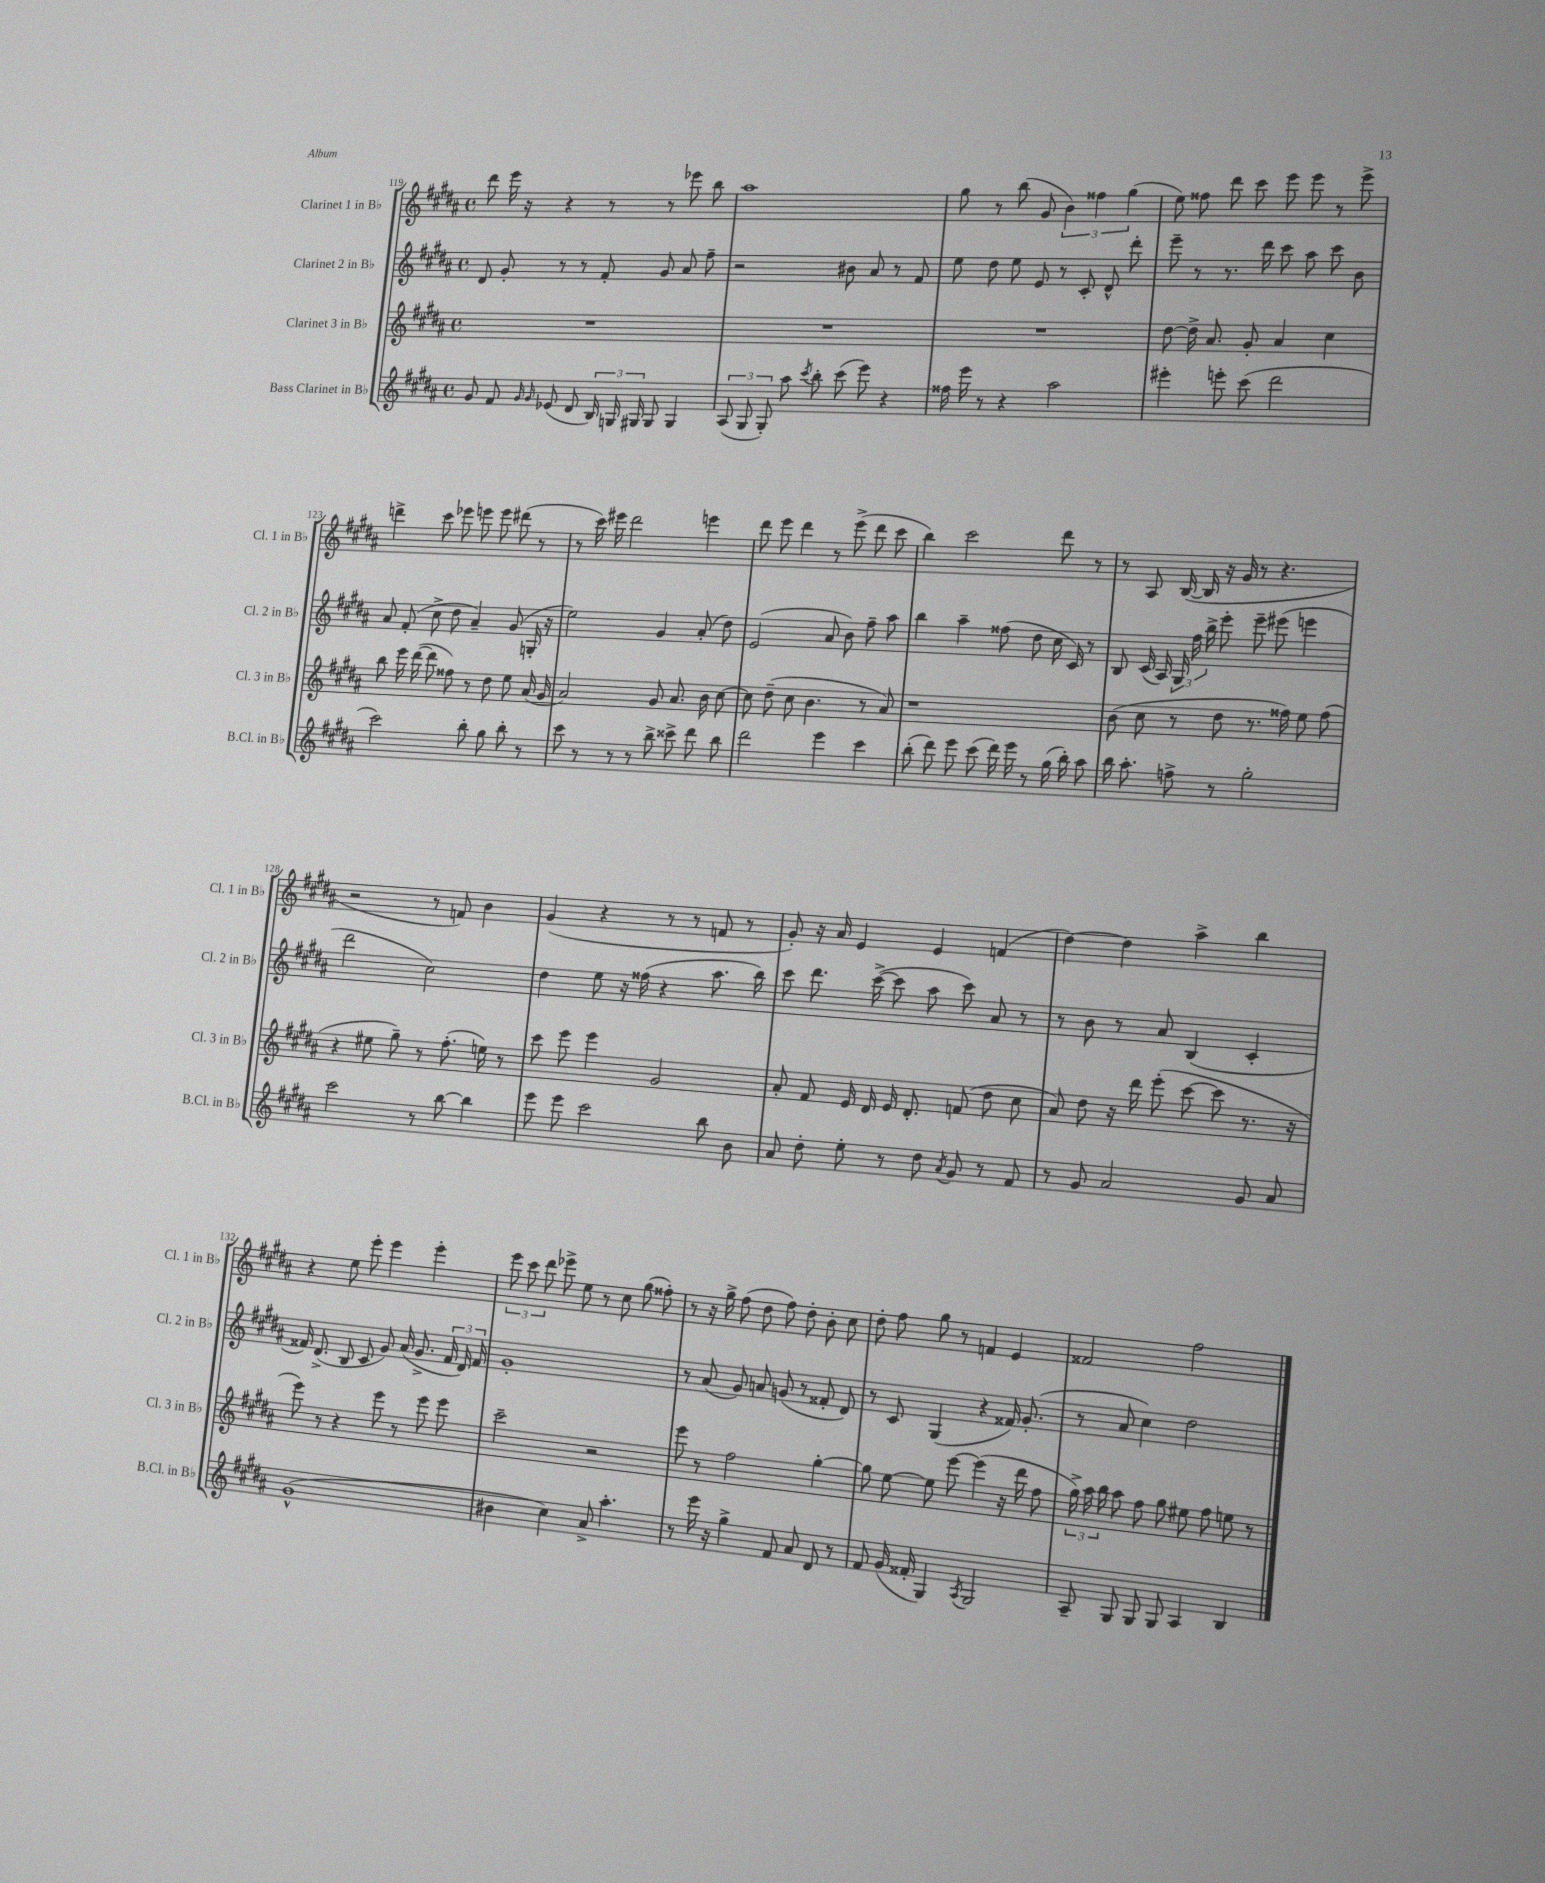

**kern	**kern	**kern	**kern
*staff4	*staff3	*staff2	*staff1
*clefG2	*clefG2	*clefG2	*clefG2
*k[f#c#g#d#a#]	*k[f#c#g#d#a#]	*k[f#c#g#d#a#]	*k[f#c#g#d#a#]
*M4/4	*M4/4	*M4/4	*M4/4
*met(c)	*met(c)	*met(c)	*met(c)
8g#	1r	8d#	8ddd#
8f#	.	8g#'	16eee
.	.	.	16r
16qqg#	.	.	.
16qqg#	.	.	.
(8e-	.	8r	4r
8d#	.	8r	.
24B)	.	8f#'	8r
24G	.	.	.
24G#	.	.	.
8G#	.	8g#	8r
4G#	.	8a#	8eee-
.	.	8ff#~	8bb
=	=	=	=
(12A#	1r	2r	1aa#
12G#	.	.	.
12G#')	.	.	.
8aa#	.	.	.
8qccc#	.	.	.
8bb'	.	.	.
(8ccc#	.	8b#	.
8eee)	.	8a#	.
4r	.	8r	.
.	.	8f#	.
=	=	=	=
16ff##	1r	8ee	8gg#
16eee	.	.	.
8r	.	8dd#	8r
4r	.	8ee	(8bb
.	.	8e	8g#
2aa#	.	8r	6b)
.	.	8c#'	.
.	.	.	6ff##
.	.	8d#^^	.
.	.	.	(6gg#
.	.	8ddd#'	.
=	=	=	=
4eee#'	[8dd#	8eee~	8ee)
.	16dd#^]	8r	8ff##
.	8.a#	.	.
8eee'	.	8.r	8ddd#
(8ccc#	8g#'	.	8ccc#
.	.	16ddd#	.
2ddd#	4a#	8ccc#	8eee
.	.	8aa#	8eee
.	4cc#	8ccc#	8r
.	.	8b	8eee^
=	=	=	=
2ccc#)	8bb	8a#	4ddd^
.	16eee	(8f#'	.
.	([16ddd#	.	.
.	8ddd#]	8cc#^	8ccc#
.	8ff##)	8dd#	8eee-
8bb'	8r	4a#~)	8eee
8gg#	8dd#	.	8eee
8bb'	8ee	(8g#	(8ddd#
8r	(16a#	16G'	8r
.	16g#	16r	.
=	=	=	=
8ccc#	2a#)	2ee)	8r
8r	.	.	16ccc#)
.	.	.	16eee#
8r	.	.	2ddd#
8r	.	.	.
8bb^	8g#	4g#	.
8ccc##^	8.a#	.	.
8ddd#	.	(8a#'	4eee
.	16b	.	.
8bb	[8cc#	8dd#)	.
=	=	=	=
2ddd#	8cc#]	(2e	8ddd#
.	(8dd#~	.	8eee
.	8cc#	.	4ddd#
.	4.b	.	.
4eee	.	8a#	8r
.	.	8b)	(8eee^
4ccc#	8r	8ff#~	8ddd#
.	8a#)	8aa#	8ccc#
=	=	=	=
(8bb'	1r	4bb	4bb)
8ddd#)	.	.	.
8eee	.	4aa#~	2ccc#
(8ccc#	.	.	.
16ddd#)	.	(8ff##	.
16eee	.	.	.
8r	.	8dd#	.
(16gg#	.	16cc#	8ddd#
16bb')	.	16c#)	.
8aa#	.	8r	8r
=	=	=	=
16bb	(8b	8B	8r
8.aa#'	.	.	.
.	8cc#	(16c#	8A#
.	.	16A#)	.
8ff^	8r	24G#	([16B
.	.	24ff#	.
.	.	.	16B]
.	.	24bb^	.
8r	8dd#	8eee'	16r
.	.	.	16g#
2gg#'	8.r	8eee~	8r
.	.	(8eee#	4.r
.	16ff##)	.	.
.	8ee	4eee	.
.	(8ff##	.	.
=	=	=	=
2ccc#	4r	2ddd#	2r
.	8ee#	.	.
.	8gg#~)	.	.
8r	8r	2cc#)	8r
[8bb	(8.ff#'	.	8f)
4bb]	.	.	4b
.	16ee)	.	.
.	8r	.	.
=	=	=	=
8eee	8ccc#	4dd#	(4g#
8eee	8eee	.	.
2ccc#	4eee	8ee	4r
.	.	16r	.
.	.	(16ff##	.
.	2g#	4r	8r
.	.	.	8r
8bb	.	8.aa#	8f
8b	.	.	8r
.	.	16bb)	.
=	=	=	=
8a#	8a#'	8ccc#	8g#')
8dd#'	8f#	8.ddd#	16r
.	.	.	16a#
8ee'	16e	.	4e
.	16d#	([16ccc#^	.
8r	16e	8ccc#]	.
.	8.d#'	.	.
8dd#	.	8aa#	4e
8qa#	.	.	.
8g#	(8f	8ccc#)	.
8r	8dd#	8a#	(4f
8f#	8cc#	8r	.
=	=	=	=
8r	8a#)	8r	[4dd#)
8g#	8dd#	8b	.
2a#	16r	8r	4dd#]
.	16ddd#	.	.
.	(8eee'	8a#	.
.	[8ccc#	(4B	4aa#^
.	8ccc#]	.	.
8g#	8.r	4c#'	4bb
8a#	.	.	.
.	16r	.	.
=	=	=	=
(1g#^^	8eee)	16f##)	4r
.	.	(8.d#^	.
.	8r	.	.
.	4r	8B	8ee
.	.	8c#	8eee'
.	8eee	8g#)	4eee
.	8r	(16a#	.
.	.	8.g#^	.
.	8eee	.	4eee'
.	8eee	24f##	.
.	.	24d#)	.
.	.	24f##	.
=	=	=	=
4b#	2ccc#~	1g#'	12eee
.	.	.	12ccc#
.	.	.	12ddd#
4cc#)	.	.	8eee-^
.	.	.	8ee
8a#^	2r	.	8r
4.aa#'	.	.	8cc#
.	.	.	(8gg#
.	.	.	8ff##')
=	=	=	=
8r	8eee	8r	8r
16eee	8r	(8a#	16r
16r	.	.	16gg#^
4gg#^	2ff#	8g#)	(8ff#
.	.	8a	8dd#
8f#	.	(8g	8ff#)
8a#	.	8r	8dd#'
8d#	[4gg#'	8f##'	8b'
8r	.	8d#)	8cc#
=	=	=	=
8f#	8gg#]	8r	8dd#'
(16g#	[8ee	8c#	8ff#
16f##'	.	.	.
4G#)	8ee]	(4G#	8gg#
.	[8eee	.	8r
8qA#	.	.	.
2G#	(4eee]	4r	4f
.	16r	16f##)	4e
.	16ddd#	(8.g#'	.
.	8ff#	.	.
=	=	=	=
8A#~	24gg#^)	8r	2f##
.	24aa#	.	.
.	24bb	.	.
8G#	8aa#	8a#	.
8G#	8ff#	4cc#)	.
8G#	8gg#	.	.
4A#	8ee#	2dd#	2ff#
.	8ff#	.	.
4B	8ee	.	.
.	8r	.	.
==	==	==	==
*-	*-	*-	*-
